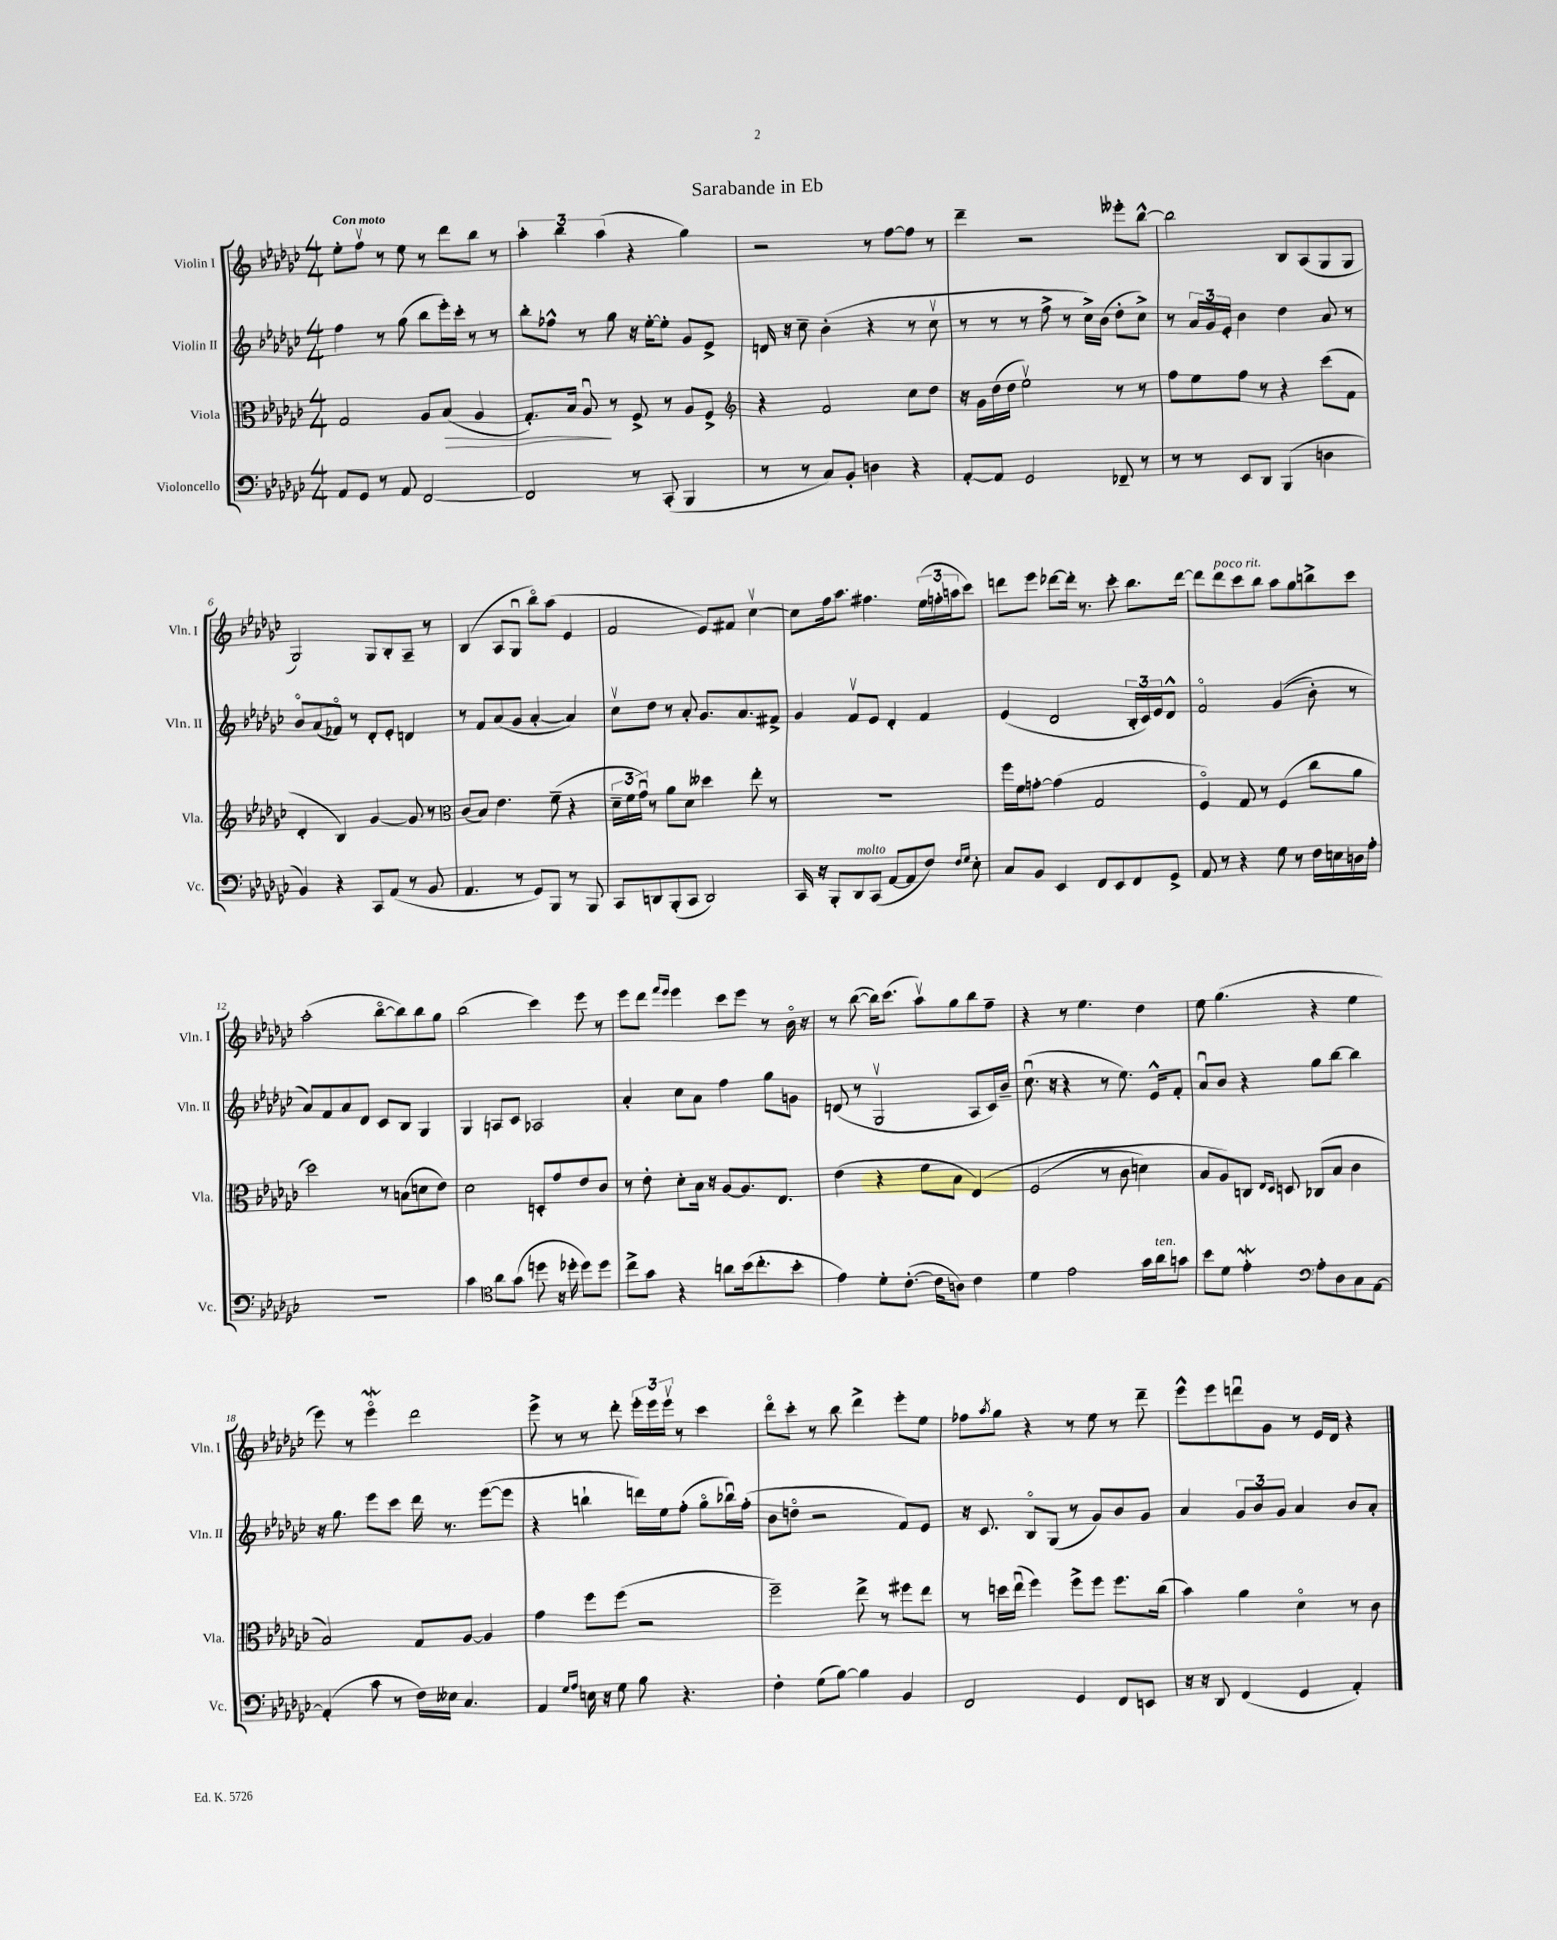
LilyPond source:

\header { title = "Sarabande in Eb" }
<<
\new StaffGroup <<
\new Staff = "s0" \with { instrumentName = "Violin I" shortInstrumentName = "Vln. I" } {
    \clef treble \key ges \major \numericTimeSignature \time 4/4 \tempo "Con moto"
    ees''8-. f''8\upbow r8 ees''8 r8 des'''8 bes''8 r8 |
    \tuplet 3/2 { aes''4-. bes''4 aes''4( } r4 ges''4) |
    r2 r8 f''8~ f''8 r8 |
    des'''4-- r2 eeses'''8-. bes''8~-^ |
    bes''2 bes8 aes8( ges8 ges8 |
    ges2) ges8 bes8-. aes8-- r8 |
    bes4( aes8 ges8\downbow bes''8\flageolet) aes''8( ees'4 |
    f'2 ees'8) fis'8 ces''4~\upbow |
    ces''8 f''16 aes''8. fis''4. \tuplet 3/2 { ees''16( f''16-. a''16 } ces'''8) |
    d'''8 ees'''8 des'''8~ des'''16-. r8. ces'''8-. bes''8. des'''16~ |
    des'''8 des'''8^\markup { \italic "poco rit." } ces'''8 bes''8 aes''8 ges''8 b''8-> ces'''8 |
    aes''2-.( bes''8~\flageolet bes''8) bes''8 ges''8 |
    bes''2( ces'''4) ees'''8 r8 |
    ees'''8 des'''8 \grace { f'''16 ees'''16 } ees'''4 ces'''8 ees'''8 r8 bes'16\flageolet r16 |
    r8 bes''8~( bes''16) ces'''8.( aes''8\upbow) ges''8 bes''8 f''8-- |
    r4 r8 ees''4. des''4 |
    ees''8 ges''4.( r4 ees''4 |
    ees'''8) r8 ees'''4\flageolet\mordent des'''2 |
    ees'''8-> r8 r8 des'''8-. \tuplet 3/2 { ees'''16-. ees'''16 ees'''16\upbow } r8 ces'''4 |
    des'''8\flageolet ces'''8-. r8 bes''8 des'''4-> ees'''8-. ees''8 |
    fes''8 \acciaccatura { aes''8 } ges''8 r4 r8 ees''8 r8 des'''8-- |
    ees'''8-^ ees'''8 d'''8\downbow ges'8 r8 ees'16 des'16 r4 \bar "|." |
}
\new Staff = "s1" \with { instrumentName = "Violin II" shortInstrumentName = "Vln. II" } {
    \clef treble \key ges \major \numericTimeSignature \time 4/4
    f''4 r8 ges''8( bes''8 ees'''16-.) ces'''16-. r8 r8 |
    bes''8-. fes''8-^ r8 ges''8 r16 ees''16~-. ees''8-. ges'8 ees'8-> |
    d'16 r16 ces''8-- bes'4-.( r4 r8 ces''8\upbow |
    r8 r8 r8 f''8-> r8 ces''16->) bes'16( des''8-. ces''8->) |
    r8 \tuplet 3/2 { aes'16 ges'16 ees'16-. } bes'4 des''4 aes'8 r8 |
    bes'8\flageolet aes'8( fes'8\flageolet) r8 des'8-. ees'8-. d'4 |
    r8 f'8 aes'8( ges'8 aes'4~-. aes'4) |
    ces''8\upbow des''8 r8 aes'8-. ges'8. aes'8. fis'8-> |
    ges'4 f'8\upbow ees'8 des'4-. f'4 |
    ees'4( des'2 \tuplet 3/2 { bes16-. ces'16) ees'16 } des'8-^ |
    f'2\flageolet ges'4(\( bes'8-.) r8 |
    aes'8\) f'8 aes'8 des'8 ces'8 bes8 ges4 |
    ges4 a8 ces'8 aes2 |
    aes'4-. ces''8 aes'8 f''4 ges''8 g'8 |
    d'8( r8 ges2\upbow aes8 ces'16) bes'16-- |
    ces''8.\downbow( r16 r4 r8 ees''8.) ees'16-^ f'8-. |
    aes'8\downbow bes'8 r4 ges''8 bes''8~ bes''4 |
    r16 ges''8. ees'''8 ces'''8 des'''16 r8. ees'''8~( ees'''8 |
    r4 b''4-! d'''16) ees''16 f''8-.( ges''8\flageolet bes''16\downbow) f''16-.( |
    bes'8 d''8\flageolet r2 f'8) ees'8 |
    r16 ces'8. bes8\flageolet ges8( r8 ges'8) bes'8 ges'8 |
    aes'4 \tuplet 3/2 { ges'8 bes'8 ges'8 } aes'4 bes'8 aes'8-. \bar "|." |
}
\new Staff = "s2" \with { instrumentName = "Viola" shortInstrumentName = "Vla." } {
    \clef alto \key ges \major \numericTimeSignature \time 4/4
    ges2 aes8 bes8\>( aes4 |
    ges8.-.) bes16 aes8\downbow\! r8 f8-> r8 aes8 f8-> |
    \clef treble r4 f'2 ces''8 des''8 |
    r16 ges'16 des''16( des''16 ees''2\upbow) r8 r8 |
    f''8 ees''8 f''8 r8 r4 ces'''8( f'8 |
    des'4-. bes4) ges'4~ ges'8 r8 |
    \clef alto ces'8( bes8) ees'4. f'8--( r4 |
    \tuplet 3/2 { des'16-- f'16 ges'16\downbow) } r8 aes'8 des'8 deses''4 ees''8-. r8 |
    R1 |
    f''16 f'16 g'8~-. g'4( ges2 |
    f4\flageolet) ges8 r8 f4( ces''8 aes'8 |
    des''2) r8 b8( d'8 ees'8) |
    des'2 d8-. ges'8 ees'8 ces'8 |
    r8 ees'8-. des'8-. bes16 r16 aes8~ aes8. ees8. |
    ees'4( r4 f'8 bes8 ees4)\( |
    f2( r8 ces'8 d'4) |
    bes8 aes8\) c8 \grace { ees16 des16 } d8 ces8( bes8 ces'4 |
    bes2) ges8 aes8~ aes4 |
    ges'4 f''8 f''8( r2 |
    f''2--) ees''8-> r8 fis''8 ees''8 |
    r8 d''16 ees''16\downbow( f''4) f''8-> f''8 f''8. ces''16( |
    bes'4) aes'4 des'4\flageolet r8 ces'8 \bar "|." |
}
\new Staff = "s3" \with { instrumentName = "Violoncello" shortInstrumentName = "Vc." } {
    \clef bass \key ges \major \numericTimeSignature \time 4/4
    aes,8 ges,8 r8 aes,8 f,2~ |
    f,2 r8 ces,8-.( bes,,4 |
    r8 r8 ces8) bes,8-. d4 r4 |
    aes,8~-. aes,8 ges,2 fes,8-- r8 |
    r8 r8 ees,8 des,8 bes,,4( d4 |
    bes,4) r4 ces,8 aes,8( r8 bes,8 |
    aes,4. r8 ges,8) bes,,8 r8 bes,,8 |
    ces,8 d,8 bes,,8-.( ces,8 d,2) |
    ces,16 r16 bes,,8-. des,8^\markup { \italic "molto" } ces,8( aes,8~ aes,8 f8) \grace { f16 ges16 } ees8-. |
    ces8 bes,8 ees,4 f,8 ees,8 f,8 ges,8-> |
    aes,8 r8 r4 ges8 r8 f16 e16 d16 aes16-. |
    R1 |
    ces'4 \clef tenor aes'8 ges'8( d''8 r16 des''16-. des''8) des''8 |
    ces''8-> ges'8 r4 a'8 bes'16( ces''8.-. bes'8-. |
    ees'4) des'8-. ces'8.~-.( ces'16 a8) ces'4 |
    des'4 ees'2 ges'16 aes'16^\markup { \italic "ten." } g'8 |
    bes'8 des'8 ees'4-.\mordent \clef bass aes8-. des8 ces8 aes,8~ |
    aes,4-.( ces'8 r8 f16) eeses16 ces4. |
    aes,4 \grace { ges16 aes16 } e16 r16 ges8 bes8 r4. |
    f4-. ges8( bes8~) bes4 bes,4 |
    f,2 ges,4 f,8 e,8 |
    r16 r16 des,8 f,4( ges,4 aes,4-.) \bar "|." |
}
>>
>>
